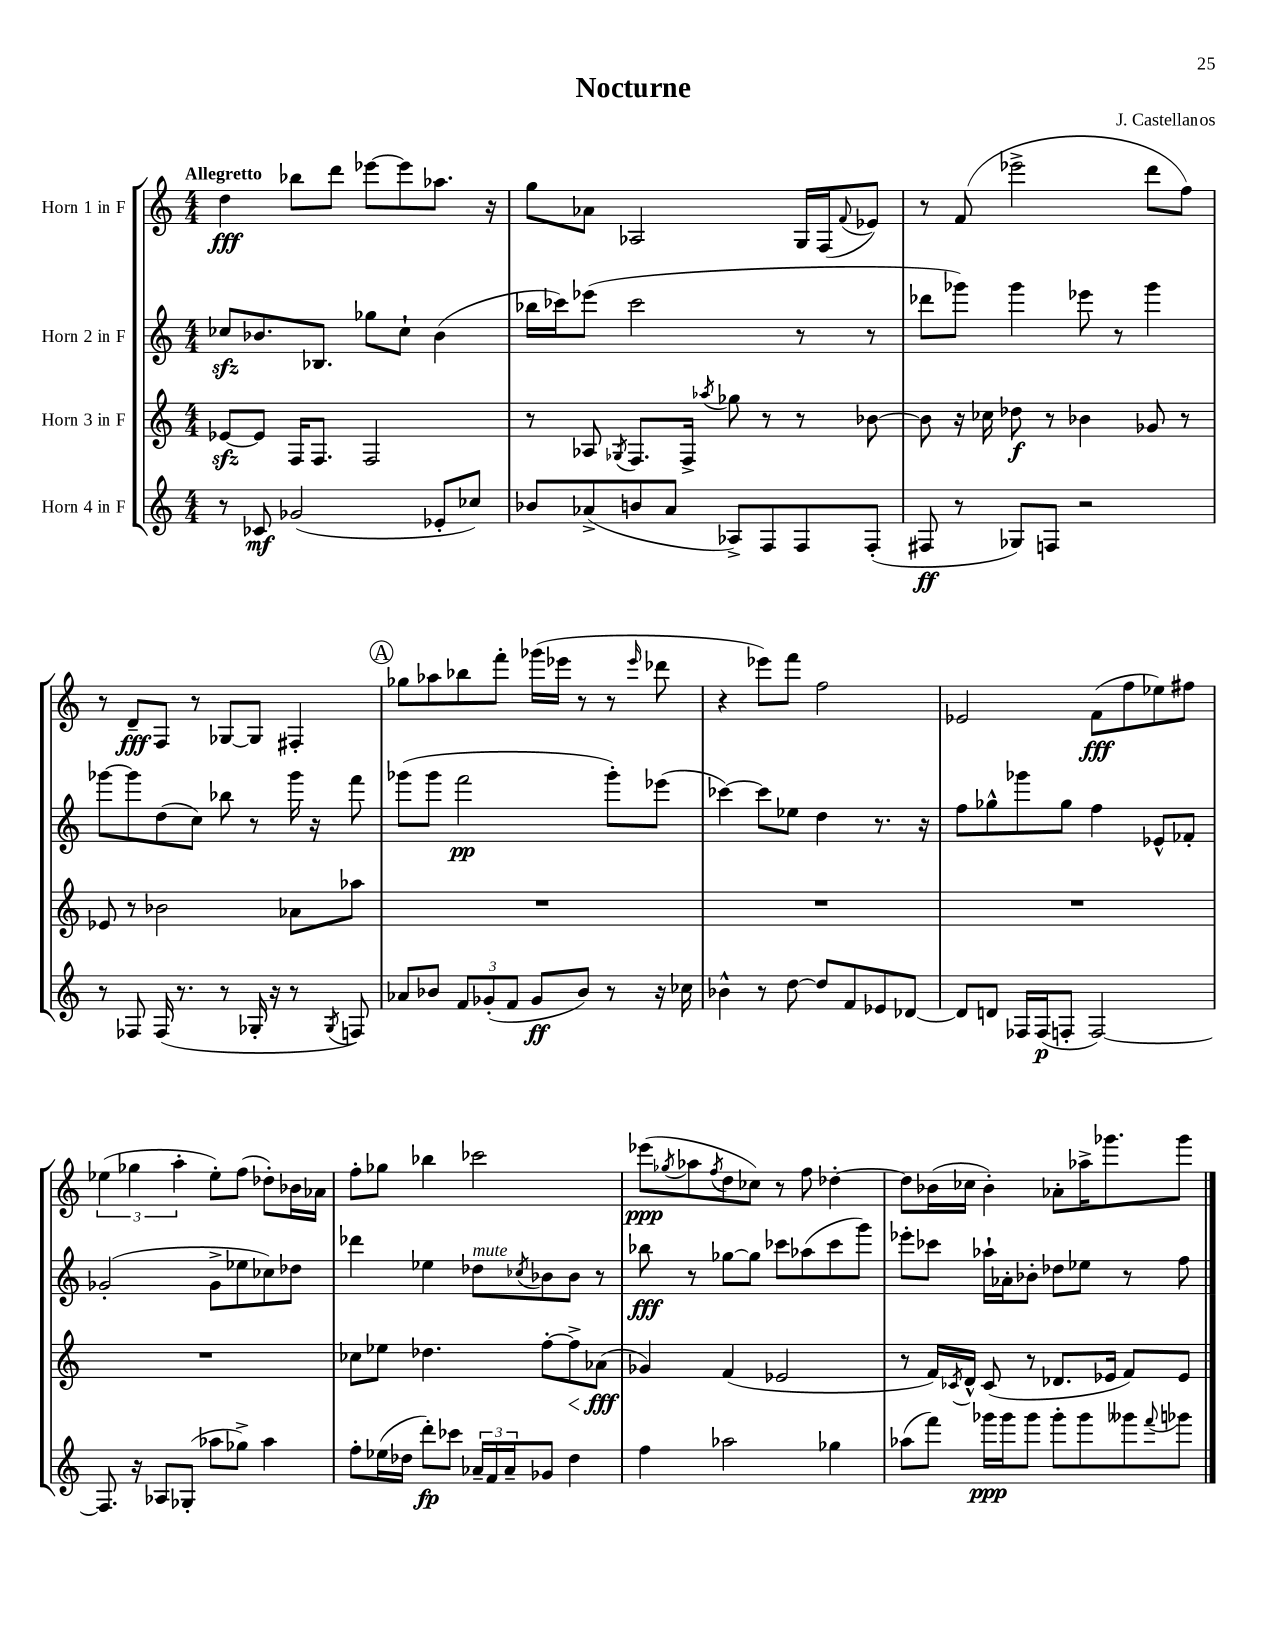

**kern	**kern	**kern	**kern
*staff4	*staff3	*staff2	*staff1
*clefG2	*clefG2	*clefG2	*clefG2
*k[]	*k[]	*k[]	*k[]
*M4/4	*M4/4	*M4/4	*M4/4
8r	[8e-/L	8cc-/L	4dd\
8c-/	8e-/]J	8.b-/	.
(2g-/	16F/LK	.	8bb-\L
.	8.F/J	8.B-/J	.
.	.	.	8ddd\J
.	2F/	8gg-\L	[8eee-\L
.	.	8cc-`\J	8eee-\]
8e-'/L	.	(4b-\	8.aa-\J
8cc-/J)	.	.	.
.	.	.	16r
=	=	=	=
8b-/L	8r	16bb-\LL	8gg\L
.	.	16ccc-\J)	.
(8a-^/	8A-/	(8eee-\J	8a-\J
.	8qG-/	.	.
8b/	8.F/L	2ccc-\	2A-/
8a-/J	.	.	.
.	16F^/Jk	.	.
.	8qaa-/	.	.
8A-^/L)	8gg-\	.	.
8F/	8r	.	.
8F/	8r	8r	16G/LL
.	.	.	(16F/J
.	.	.	8qqf/
(8F'/J	[8b-\	8r	8e-/J)
=	=	=	=
8F#/	8b-\]	8ddd-\L	8r
8r	16r	8ggg-\J)	(8f/
.	16cc-\	.	.
8G-/L)	8dd-\	4ggg-\	2eee-^\
8F/J	8r	.	.
2r	4b-\	8eee-\	.
.	.	8r	.
.	8g-/	4ggg-\	8ddd\L
.	8r	.	8ff\J)
=	=	=	=
8r	8e-/	[8ggg-\L	8r
8F-/	8r	8ggg-\]	8d~/L
(16F-/	2b-\	(8dd\	8F/J
8.r	.	.	.
.	.	8cc\J)	8r
8r	.	8bb-\	[8G-/L
16G-'/	.	8r	8G-/]J
16r	.	.	.
8r	8a-\L	16ggg-\	4F#'/
.	.	16r	.
8qG-/	.	.	.
8F/)	8aa-\J	8fff\	.
=	=	=	=
8a-/L	1r	(8ggg-\L	8gg-\L
8b-/J	.	8ggg-\J	8aa-\
12f/L	.	2fff\	8bb-\
(12g-'/	.	.	.
.	.	.	8fff'\J
12f/J	.	.	.
8g-/L	.	.	(16ggg-\LL
.	.	.	16eee-\JJ
8b-/J)	.	.	8r
8r	.	8ggg-'\L)	8r
.	.	.	16qqeee-/
16r	.	(8eee-\J	8ddd-\
16cc-\	.	.	.
=	=	=	=
4b-^^\	1r	[4ccc-\)	4r
8r	.	8ccc-\]L	8eee-\L)
[8dd\	.	8ee-\J	8fff\J
8dd/]L	.	4dd\	2ff\
8f/	.	.	.
8e-/	.	8.r	.
[8d-/J	.	.	.
.	.	16r	.
=	=	=	=
8d-/]L	1r	8ff\L	2e-/
8d/J	.	8gg-^^\	.
16F-/LL	.	8ggg-\	.
(16F-/J	.	.	.
8F'/J	.	8gg-\J	.
[2F/)	.	4ff\	(8f\L
.	.	.	8ff\
.	.	8e-^^/L	8ee-\)
.	.	8f-'/J	8ff#\J
=	=	=	=
8.F/]	1r	(2g-'/	(6ee-\
.	.	.	6gg-\
16r	.	.	.
8A-/L	.	.	.
.	.	.	6aa'\
(8G-'/J	.	.	.
8aa-\L	.	8g-^\L	8ee-'\L)
8gg-^\J)	.	8ee-\	(8ff\J
4aa-\	.	8cc-\)	8dd-'\L)
.	.	8dd-\J	16b-\L
.	.	.	16a-\JJ
=	=	=	=
8ff'\L	8cc-\L	4ddd-\	8ff'\L
(16ee-\L	8ee-\J	.	8gg-\J
16dd-\JJ	.	.	.
8ddd'\L)	4.dd-\	4ee-\	4bb-\
8ccc-\J	.	.	.
24a-~/LL	.	8dd-\L	2ccc-\
24f/	.	.	.
24a-~/J	.	.	.
.	.	8qcc-/	.
8g-/J	[8ff'\L	8b-\	.
4dd-\	8ff^\]	8b-\J	.
.	(8a-\J	8r	.
=	=	=	=
4ff\	4g-/)	8bb-\	(8eee-\L
.	.	.	8qgg-/
.	.	8r	8aa-\
.	.	.	8qff/
2aa-\	(4f/	[8gg-\L	8dd\
.	.	8gg-\]J	8cc-\J)
.	2e-/	8ccc-\L	8r
.	.	(8aa-\	8ff\
4gg-\	.	8ccc-\	[4dd-'\
.	.	8ggg\J)	.
=	=	=	=
(8aa-\L	8r	8eee-'\L	8dd-\]L
8fff\J)	16f/LL)	8ccc-\J	(16b-\L
.	8qc-/	.	.
.	16d^^/JJ	.	16cc-\JJ
16ggg-\LL	(8c-/	16aa-`\LL	4b-'\)
16ggg-\J	.	16a-'\J	.
8ggg-\J	8r	8b-'\J	.
8ggg-'\L	8.d-/L	8dd-\L	8a-'\L
8ggg-\	.	8ee-\J	16aa-^\K
.	16e-/Jk	.	8.ggg-\
8ggg--\	8f/L)	8r	.
8qqfff/	.	.	.
8ggg-\J	8e-/J	8ff\	8ggg-\J
==	==	==	==
*-	*-	*-	*-
